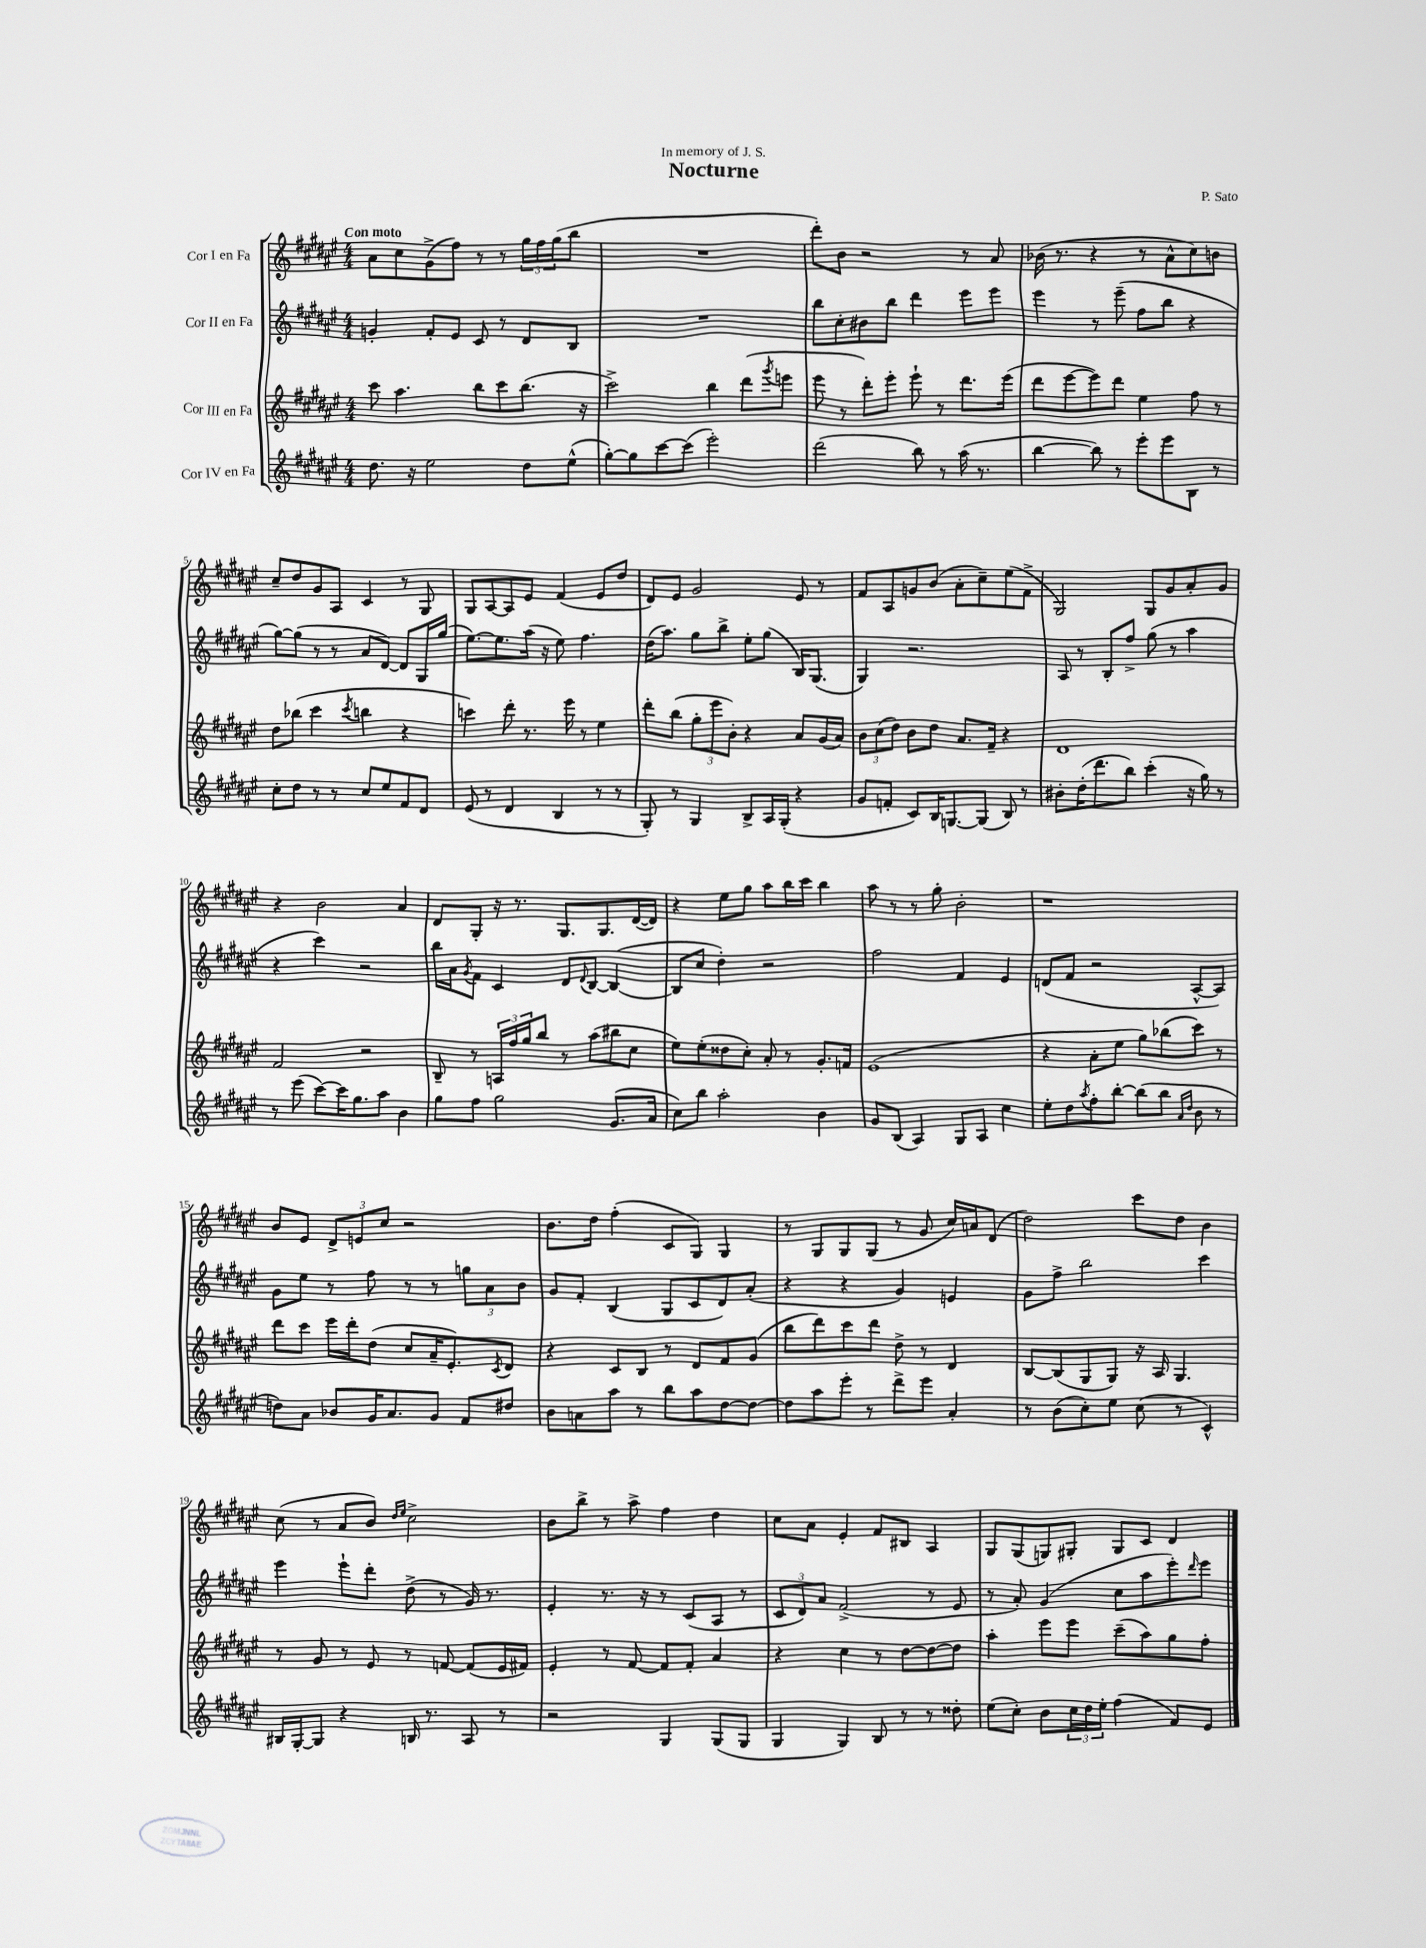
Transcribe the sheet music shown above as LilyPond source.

\header { title = "Nocturne" composer = "P. Sato" dedication = "In memory of J. S." }
<<
\new StaffGroup <<
\new Staff = "s0" \with { instrumentName = "Cor I en Fa" } {
    \clef treble \key fis \major \numericTimeSignature \time 4/4 \tempo "Con moto"
    ais'8 cis''8 gis'8->( fis''8) r8 r8 \tuplet 3/2 { gis''16 fis''16 gis''16( } b''8 |
    R1 |
    dis'''8-.) b'8 r2 r8 ais'8 |
    bes'16( r8. r4 r8 ais'8-^ cis''8) b'8 |
    cis''8-- dis''8 gis'8 ais8 cis'4 r8 gis8 |
    gis8 ais8~ ais8 eis'8 fis'4( eis'8 dis''8 |
    dis'8) eis'8 gis'2 eis'8 r8 |
    fis'8 ais8 g'8 b'8( ais'8-. cis''8--) eis''8( fis'8-> |
    gis2) gis8 gis'8 ais'8-. gis'8 |
    r4 b'2 ais'4 |
    dis'8 gis8-. r16 r8. gis8. gis8. dis'16~( dis'16) |
    r4 eis''8 gis''8 ais''8 b''16 cis'''16 b''4 |
    ais''8 r8 r8 gis''8-. b'2-. |
    r1 |
    b'8 eis'8 \tuplet 3/2 { dis'8-> e'8 cis''8 } r2 |
    b'8. dis''16 fis''4-.( cis'8 gis8) gis4 |
    r8 gis8 gis8 gis8( r8 gis'8 cis''16) a'16 dis'8( |
    dis''2) cis'''8 dis''8 b'4 |
    cis''8( r8 ais'8 b'8) \grace { dis''16 eis''16 } cis''2-> |
    b'8 b''8-> r8 ais''8-> fis''4 dis''4 |
    cis''8 ais'8 eis'4-. fis'8 bis8 ais4 |
    gis8 gis8( g8) gis8-. gis8 cis'8 dis'4 \bar "|." |
}
\new Staff = "s1" \with { instrumentName = "Cor II en Fa" } {
    \clef treble \key fis \major \numericTimeSignature \time 4/4
    g'4-. fis'8-. eis'8 cis'8 r8 dis'8 b8 |
    R1 |
    b''8 cis''8-. bis'8 b''8 dis'''4 eis'''8 eis'''8 |
    eis'''4 r8 eis'''8--( fis''8 b''8 r4 |
    gis''8~) gis''8( r8 r8 ais'8 dis'8~) dis'8 gis16 gis''16( |
    eis''8.~) eis''8. ais''16( r16 eis''8) fis''4. |
    dis''16( ais''8.) gis''8 b''8-> eis''8-. gis''8( b16) gis8.( |
    gis4) r2. |
    ais8 r8 b8-. fis''8-> gis''8( r8 ais''4 |
    r4 cis'''4) r2 |
    b''16 ais'16 \acciaccatura { gis'8 } fis'8 cis'4 dis'8 \appoggiatura { dis'8 } b8~ b4~( |
    b8 cis''8 dis''4-.) r2 |
    fis''2 fis'4 eis'4 |
    d'8( fis'8 r2 ais8~-^ ais8) |
    gis'8 eis''8 r8 fis''8 r8 r8 \tuplet 3/2 { g''8 ais'8 b'8 } |
    gis'8 fis'8-. b4( gis8 cis'8 dis'8) ais'8-.( |
    r4 r4 gis'4) e'4 |
    gis'8 fis''8-> b''2 cis'''4 |
    eis'''4 eis'''8-! dis'''8-. dis''8->( r8 gis'16) r8. |
    eis'4-. r8. r16 r8 cis'8( ais8 r8 |
    \tuplet 3/2 { cis'8 dis'8) ais'8 } fis'2->( r8 eis'8 |
    r8 ais'8-.) gis'4( cis''8 ais''8 eis'''8-.) \grace { dis'''16 } eis'''8 \bar "|." |
}
\new Staff = "s2" \with { instrumentName = "Cor III en Fa" } {
    \clef treble \key fis \major \numericTimeSignature \time 4/4
    cis'''8 ais''4. b''8 cis'''8 b''8.( r16 |
    cis'''2->) b''4 dis'''8( \acciaccatura { gis'''8 } e'''8 |
    eis'''8 r8 dis'''8-.) eis'''8-. eis'''8-! r8 dis'''8. eis'''16( |
    dis'''8 eis'''8~ eis'''8) dis'''8 eis''4 fis''8 r8 |
    dis''8 bes''8( cis'''4 \acciaccatura { cis'''8 } b''4 r4 |
    c'''4) dis'''8-. r8. eis'''16 r8 eis''4 |
    dis'''8-. b''8( \tuplet 3/2 { gis''8-. eis'''8 b'8-.) } r4 ais'8 gis'16( ais'16) |
    \tuplet 3/2 { b'8 cis''8( dis''8) } b'8 dis''8 ais'8. fis'16-- r4 |
    dis'1 |
    fis'2 r2 |
    b8-- r8 \tuplet 3/2 { a16 fis''16 gis''16 } b''8 r8 ais''8( bis''8 cis''8 |
    eis''8) eis''8-.( disis''8 cis''8-.) ais'8-. r8 gis'8.-. f'16 |
    eis'1( |
    r4 ais'8-. eis''8 gis''8) bes''8( cis'''8) r8 |
    dis'''8 cis'''8 eis'''16 dis'''16-. dis''8( cis''8 ais'16-- eis'8.-.) \acciaccatura { cis'8 } dis'8 |
    r4 cis'8 b8 r8 dis'8 fis'8 gis'8( |
    b''8 dis'''8) cis'''8 dis'''8 dis''8-> r8 dis'4 |
    b8~ b8( gis8 gis8) r16 ais16 gis4. |
    r8 gis'8 r8 eis'8 r8 f'8~ f'8( eis'16 fis'16) |
    eis'4-. r8 fis'8~ fis'8 fis'8-. ais'4 |
    r4 cis''4 r8 dis''8~ dis''8~ dis''8 |
    ais''4-. eis'''8 eis'''8 cis'''8--( ais''8) gis''8 fis''8-. \bar "|." |
}
\new Staff = "s3" \with { instrumentName = "Cor IV en Fa" } {
    \clef treble \key fis \major \numericTimeSignature \time 4/4
    dis''8. r16 eis''2 dis''8 eis''8-^( |
    gis''8~-.) gis''8 cis'''8~ cis'''8( eis'''2-.) |
    dis'''2( b''8) r8 ais''16( r8. |
    b''4~ b''8) r8 eis'''8-. eis'''8 b8 r8 |
    cis''8-. dis''8 r8 r8 cis''8 eis''8 fis'8 dis'8 |
    eis'8( r8 dis'4 b4 r8 r8 |
    gis8-.) r8 gis4 b8-> ais16 gis16-.( r4 |
    gis'8 f'8-. cis'8) b16 g8.~ g8( b8) r8 |
    bis'8-. dis''16-.( dis'''8. b''8) cis'''4-.( r16 gis''16) r8 |
    r8 eis'''8( cis'''8~) cis'''16 gis''8. ais''8 b'4 |
    gis''8 fis''8 gis''2 gis'8.( ais'16 |
    cis''8) b''8 ais''2-. b'4 |
    gis'8 b8( ais4) gis8 ais8 cis''4 |
    eis''8-. dis''8 \acciaccatura { ais''8 } fis''8-. b''8~-. b''8( b''8 \grace { ais'16 dis''16 } b'8 r8 |
    d''8) ais'8 bes'8 gis'16 ais'8. gis'8 fis'8 dis''8 |
    b'8 a'8 ais''8 r8 b''8 ais''8 dis''8~ dis''8~ |
    dis''8 ais''8 eis'''8-. r8 dis'''8-> eis'''8 ais'4-. |
    r8 b'8( cis''8-.) eis''8 cis''8( r8 cis'4-^) |
    bis16 gis16~-. gis8 r4 b16 r8. ais8 r8 |
    r2 gis4 gis8( gis8 |
    gis4 gis4) b8 r8 r8 disis''8-. |
    eis''8( cis''8-.) b'8 \tuplet 3/2 { cis''16 dis''16 eis''16-. } fis''4( fis'8) eis'8 \bar "|." |
}
>>
>>
